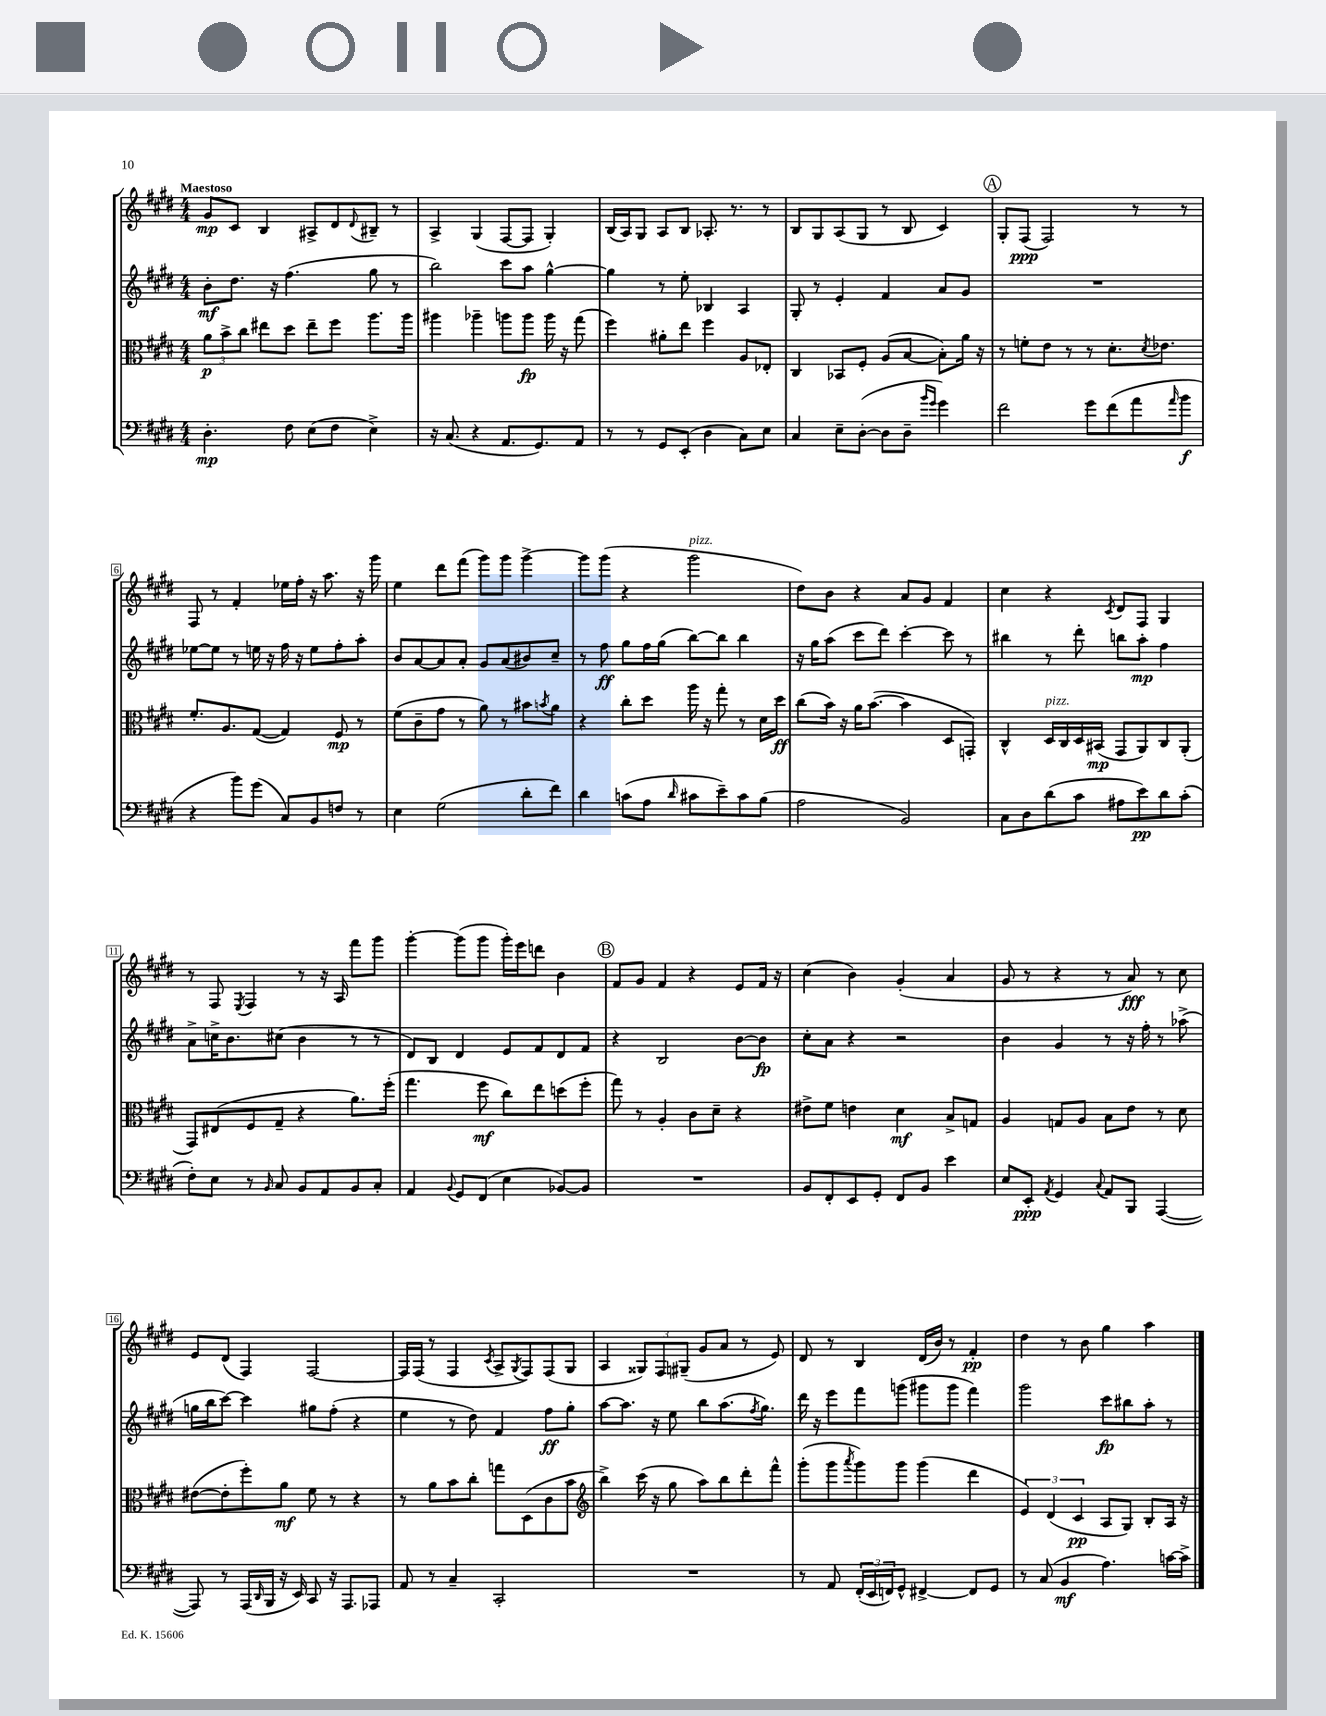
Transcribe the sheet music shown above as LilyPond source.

<<
\new StaffGroup <<
\new Staff = "s0" {
    \clef treble \key e \major \numericTimeSignature \time 4/4 \tempo "Maestoso"
    gis'8\mp cis'8 b4 ais8-> dis'8 \appoggiatura { dis'8 } bis8-- r8 |
    a4-> gis4( fis8~ fis8 gis4-.) |
    b16( a16) gis8 a8 b8 aes8.-. r8. r8 |
    b8 gis8 a8( gis8 r8 b8 cis'4) |
    \mark \markup { \circle "A" } gis8-. fis8\ppp( fis2) r8 r8 |
    fis8 r8 fis'4-. ees''16 fis''16-. r16 a''8. r16 gis'''16 |
    e''4 dis'''8 fis'''8( gis'''8) gis'''8 gis'''4~-> |
    gis'''8 gis'''8( r4 gis'''2^\markup { \italic "pizz." } |
    dis''8) b'8 r4 a'8 gis'8 fis'4 |
    cis''4 r4 \acciaccatura { cis'8 } dis'8 fis8 gis4 |
    r8 fis8 \acciaccatura { e8 } fis4 r8 r16 a16 fis'''8 gis'''8 |
    gis'''4~-. gis'''8( gis'''8 gis'''16-.) e'''16 d'''8 b'4 |
    \mark \markup { \circle "B" } fis'8 gis'8 fis'4 r4 e'8 fis'16 r16 |
    cis''4( b'4) gis'4-.( a'4 |
    gis'8 r8 r4 r8 a'8\fff) r8 cis''8 |
    e'8 dis'8( fis4) fis2~ |
    fis16 fis16( r8 fis4 \acciaccatura { cis'8 } a8-> \acciaccatura { gis8 } fis8) fis8( gis8 |
    a4 \tuplet 3/2 { gisis8) fis8 gis8--( } gis'8 a'8 r8 e'8) |
    dis'8 r8 b4 dis'16( b'16) r8 fis'4-.\pp |
    dis''4 r8 b'8 gis''4 a''4 \bar "|." |
}
\new Staff = "s1" {
    \clef treble \key e \major \numericTimeSignature \time 4/4
    b'8-.\mf dis''8. r16 fis''4.( gis''8 r8 |
    b''2) cis'''8 a''8 gis''4~-^ |
    gis''4 r8 e''8-. bes4 a4 |
    gis8-. r8 e'4-. fis'4 a'8 gis'8 |
    \mark \markup { \circle "A" } R1 |
    ees''8~ ees''8 r8 e''16 r16 fis''16 r16 e''8 fis''8-. a''8-. |
    b'8 a'8~ a'8 a'8-. gis'8 a'8( bis'8) cis''8-- |
    r8 fis''8\ff gis''8 fis''16 gis''16( b''8~) b''8 b''4 |
    r16 gis''16 a''8( cis'''8 dis'''8) cis'''4~-. cis'''8 r8 |
    bis''4 r8 dis'''8-. b''8 a''8-.\mp fis''4 |
    a'8-> c''16-> b'8. cis''8( b'4 r8 r8 |
    dis'8) b8 dis'4 e'8 fis'8 dis'8 fis'8 |
    \mark \markup { \circle "B" } r4 b2 b'8~ b'8\fp |
    cis''8-. a'8 r4 r2 |
    b'4 gis'4 r8 r16 fis''16-. r8 aes''8->( |
    g''16 b''16 cis'''8~) cis'''4 gis''8 fis''8-.( r4 |
    e''4 r8 dis''8) fis'4 fis''8\ff gis''8-. |
    a''8~ a''8. r16 e''8 b''8 a''8.( \acciaccatura { fis''8 } gis''8.) |
    dis'''16 r16 e'''8 fis'''8 g'''8( gis'''8 gis'''8 fis'''4) |
    gis'''2 cis'''8\fp bis''8 a''8-. r8 \bar "|." |
}
\new Staff = "s2" {
    \clef alto \key e \major \numericTimeSignature \time 4/4
    \tuplet 3/2 { a'8\p b'8-> cis''8 } eis''8 dis''8 eis''8-- fis''8 a''8. a''16 |
    ais''4 aes''4-- a''8 a''8\fp a''16 r16 gis''8( |
    fis''4) ais'8-. e''8 fis''4 a8 ees8-. |
    cis4 bes,8 fis8-. a8( b8~ b8-.) a'16 r16 |
    \mark \markup { \circle "A" } r8 f'8-. e'8 r8 r8 dis'8.-. \acciaccatura { dis'8 } ees'8. |
    fis'8.-. a8. gis8~( gis4) fis8\mp r8 |
    fis'8( cis'8-- gis'8 r8 a'8) r8 bis'8 \acciaccatura { b'8 } a'8 |
    r4 cis''8-. dis''8 a''16 r16 gis''8-. r8 dis'16 dis''16\ff |
    cis''8( b'16) r16 a'16 b'8.~( b'4 dis8 g,8-.) |
    cis4-^ dis16^\markup { \italic "pizz." } cis16 dis16 bis,16\mp( gis,8 a,8) cis8 a,8-.( |
    gis,8) eis8( fis8 gis8-- r4 a'8.) fis''16-.( |
    gis''4. fis''8\mf cis''8) e''8 d''8( fis''8-. |
    \mark \markup { \circle "B" } gis''8) r8 a4-. cis'8 dis'8-- r4 |
    eis'8-> fis'8 e'4 dis'4\mf b8-> g8 |
    a4 g8 a8 b8 e'8 r8 dis'8 |
    eis'8~( eis'8-. fis''8-.) a'8\mf fis'8 r8 r4 |
    r8 a'8 b'8 cis''8-. g''8 dis8( cis'8 b'8 |
    \clef treble b''4->) cis'''16( r16 gis''8 a''8) b''8 dis'''8-. fis'''8-^ |
    gis'''8-.( gis'''8 \acciaccatura { a'''8 } gis'''8) gis'''8 gis'''4( dis'''4 |
    \tuplet 3/2 { e'4) dis'4( cis'4\pp } a8 gis8) b8-. a16 r16 \bar "|." |
}
\new Staff = "s3" {
    \clef bass \key e \major \numericTimeSignature \time 4/4
    dis4.-.\mp fis8 e8( fis8 e4->) |
    r16 cis8.( r4 a,8. gis,8.) a,8 |
    r8 r8 gis,8 e,8-.( dis4 cis8) e8 |
    cis4 e8-- dis8~-.( dis8 dis8-- \grace { b'16 gis'16 } gis'4) |
    \mark \markup { \circle "A" } fis'2 gis'8 fis'8( a'8 \grace { a'16 } b'8\f |
    r4 b'8) gis'8( cis8) b,8 f8 r8 |
    e4 gis2( dis'8-. fis'8) |
    dis'4 c'8( a8 \grace { dis'16 } cis'8 e'8--) cis'8 b8( |
    a2 b,2) |
    cis8 dis8 dis'8( cis'8 ais8 e'8\pp) dis'8 cis'8-.( |
    fis8-.) e8 r8 \grace { b,16 } cis8 b,8 a,8 b,8 cis8-. |
    a,4 \appoggiatura { b,8 } gis,8 fis,8( e4 bes,8~) bes,8 |
    \mark \markup { \circle "B" } R1 |
    b,8 fis,8-. e,8 gis,8-. fis,8 b,8 e'4 |
    e8 e,8-.\ppp \acciaccatura { a,8 } gis,4 \appoggiatura { cis8 } a,8 b,,8 a,,4~( |
    a,,8) r8 a,,16( \grace { dis,16 } b,,16 r16 e,16) cis,8 r16 a,,8. aes,,8 |
    a,8 r8 cis4-- cis,2-. |
    R1 |
    r8 a,8 \tuplet 3/2 { fis,16-.( e,16 f,16) } gis,8-^ fis,4~-> fis,8 gis,8 |
    r8 cis8( b,4\mf a4.) c'16~ c'16-> \bar "|." |
}
>>
>>
